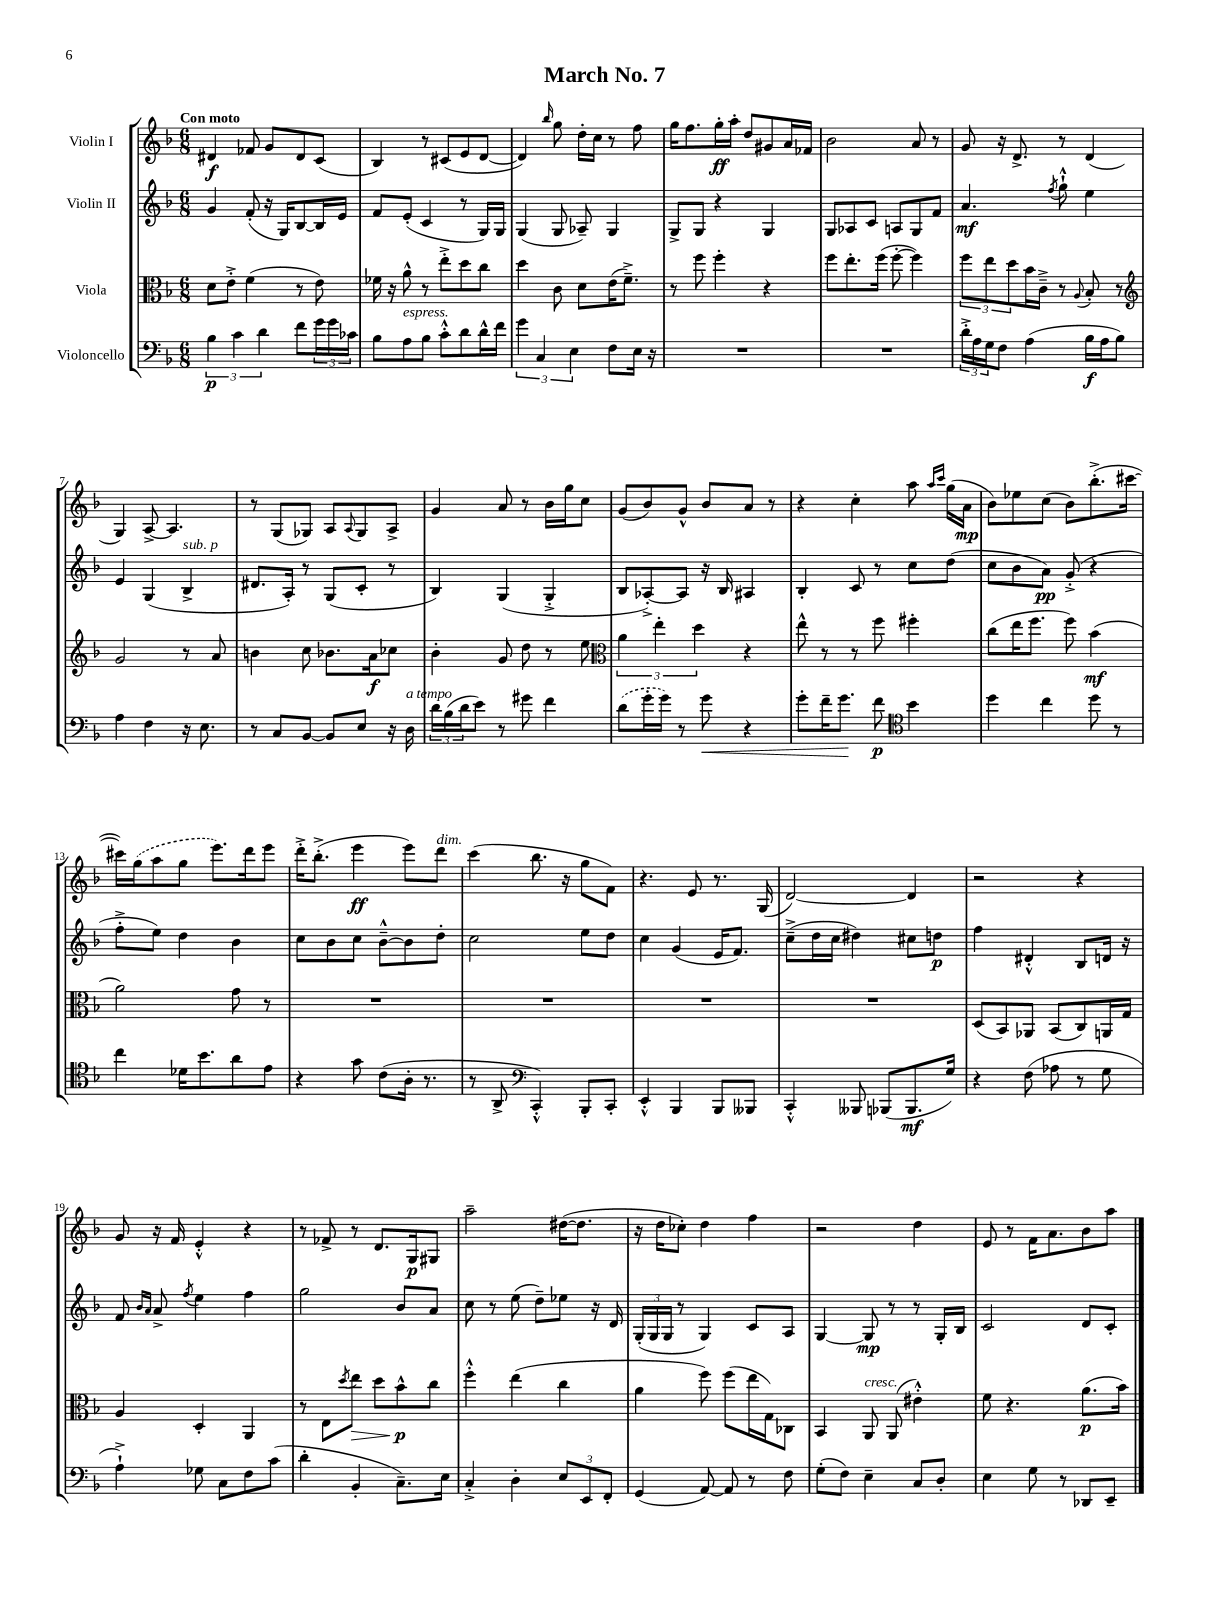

**kern	**kern	**kern	**kern
*staff4	*staff3	*staff2	*staff1
*clefF4	*clefC3	*clefG2	*clefG2
*k[b-]	*k[b-]	*k[b-]	*k[b-]
*M6/8	*M6/8	*M6/8	*M6/8
6B-	8d	4g	4d#
.	8e'^	.	.
6c	.	.	.
.	(4f	(8f'	8f-
6d	.	.	.
.	.	16r	8g
.	.	16G)	.
8f	8r	[8B-	8d#
24g	8e)	16B-]	(8c
24g	.	.	.
.	.	16e	.
24c-	.	.	.
=	=	=	=
8B-	16f-	8f	4B-)
.	16r	.	.
8A	8a^^	(8e'	.
8B-	8r	4c	8r
8c'^^	8ee'^	.	(8c#
8d	8dd	8r	8e
16d^^	8cc	16G)	[8d
16f	.	16G	.
=	=	=	=
6g	4dd	(4G	4d])
6C	.	.	.
.	.	.	16qqbb-
.	8c	8G	8gg
6E	.	.	.
.	8d	8A-~)	16dd'
.	.	.	16cc
8F	(16e	4G	8r
.	8.f~^)	.	.
16E	.	.	8ff
16r	.	.	.
=	=	=	=
2.r	8r	8G^	16gg
.	.	.	8.ff
.	8ff	8G	.
.	4ff'	4r	16gg'
.	.	.	16aa'
.	.	.	8dd
.	4r	4G	8g#
.	.	.	16a
.	.	.	16f-
=	=	=	=
2.r	8ff	8G	2b-
.	8.ee'	8A-	.
.	.	8c	.
.	(16ff	.	.
.	[8ff'	8A	.
.	4ff])	8G	8a
.	.	8f	8r
=	=	=	=
24d'^	12ff	4.a	8g
24A	.	.	.
24G	12ee	.	.
8F	.	.	16r
.	12dd	.	.
.	.	.	8.d^
(4A	16b-	.	.
.	16c~^	.	.
.	.	8qff	.
.	8r	8gg`^^	8r
.	8qqA	.	.
16B-	8B-'	4ee	(4d
16A	.	.	.
8B-)	8r	.	.
=	=	=	=
*	*clefG2	*	*
4A	2g	4e	4G)
4F	.	(4G	[8A^
.	.	.	4.A]
16r	8r	4B-^	.
8.E	.	.	.
.	8a	.	.
=	=	=	=
8r	4b	8.d#	8r
8C	.	.	(8G
.	.	16A')	.
[8BB-	8cc	8r	8G-)
8BB-]	8.b-	(8G	8A
.	.	.	8qqA
8E	.	8c'	8G-
.	16a	.	.
16r	8cc-	8r	8A^
16D	.	.	.
=	=	=	=
24d	4b-'	4B-)	4g
(24B-	.	.	.
24d	.	.	.
8e)	.	.	.
8r	8g	(4G	8a
8g#	8dd	.	8r
4f	8r	4G'^	16b-
.	.	.	16gg
.	8ee	.	8cc
=	=	=	=
*	*clefC3	*	*
(8d	6a	8B-	(8g
16g'	.	[8A-'^)	8b-)
.	6ee'	.	.
16g)	.	.	.
8r	.	8A-]	8g^^
.	6dd	.	.
8g	.	16r	8b-
.	.	16B-	.
4r	4r	4A#	8a
.	.	.	8r
=	=	=	=
8g'	8ee^^	4B-'	4r
16f~	8r	.	.
8.g	.	.	.
.	8r	8c	4cc'
8f	8ff	8r	.
*clefC4	*	*	*
4b-	4ff#'	8cc	8aa
.	.	.	16qqaa
.	.	.	16qqccc
.	.	(8dd	(16gg
.	.	.	16a
=	=	=	=
4dd	(8cc	8cc	8b-)
.	16ee	8b-	8ee-
.	8.ff	.	.
4cc	.	8a)	(8cc
.	8ff)	(8g'^	8b-)
8dd	(4b-	4r	(8.bb-'^
8r	.	.	.
.	.	.	[16ccc#
=	=	=	=
4cc	2a)	8ff'^	16ccc#])
.	.	.	(16gg
.	.	8ee)	8aa
16d-	.	4dd	8gg
8.b-	.	.	.
.	.	.	8.eee)
8a	8g	4b-	.
.	.	.	16ddd
8e	8r	.	8eee
=	=	=	=
4r	2.r	8cc	16ddd'^
.	.	.	(8.bb-'^
.	.	8b-	.
8g	.	8cc	4eee
(8c	.	[8b-~^^	.
16A'	.	8b-]	8eee)
8.r	.	.	.
.	.	8dd'	8ddd
=	=	=	=
8r	2.r	2cc	(4ccc
8AA^	.	.	.
*clefF4	*	*	*
4CC'^^)	.	.	8.bb-
.	.	.	16r
8BBB-'	.	8ee	8gg
8CC'	.	8dd	8f)
=	=	=	=
4EE'^^	2.r	4cc	4.r
4BBB-	.	(4g	.
.	.	.	8e
8BBB-	.	16e	8.r
.	.	8.f)	.
8BBB--	.	.	.
.	.	.	(16G
=	=	=	=
4CC'^^	2.r	(8cc~^	[2d)
.	.	16dd	.
.	.	16cc	.
8BBB--	.	4dd#)	.
(8BBB-	.	.	.
8.BBB-	.	8cc#	4d]
.	.	8dd	.
16G)	.	.	.
=	=	=	=
4r	(8D	4ff	2r
.	8BB-)	.	.
(8F	8AA-	4d#'^^	.
8A-	(8BB-	.	.
8r	8C)	8B-	4r
8G	16AA	16d	.
.	16G	16r	.
=	=	=	=
4A`^)	4A	8f	8g
.	.	16qqb-	.
.	.	16qqa	.
.	.	8a^	16r
.	.	.	16f
.	.	8qff	.
8G-	4D'	4ee	4e'^^
8C	.	.	.
8F	4AA	4ff	4r
(8c	.	.	.
=	=	=	=
4d'	8r	2gg	8r
.	8E	.	8f-^
.	8qdd	.	.
4BB-'	8ee	.	8r
.	8dd	.	8.d
8.C~)	8b-^^	8b-	.
.	.	.	16G
.	8cc	8a	8G#
16E	.	.	.
=	=	=	=
4C'^	4ff'^^	8cc	2aa~
.	.	8r	.
4D'	(4ee	(8ee	.
.	.	8dd~)	.
12E	4cc	8ee-	([16dd#
.	.	.	8.dd#]
12EE	.	.	.
.	.	16r	.
12FF'	.	.	.
.	.	16d	.
=	=	=	=
(4GG	4a	(24G'	16r
.	.	24G	.
.	.	.	16dd
.	.	24G	.
.	.	8r	8cc-')
[8AA)	8ff)	4G)	4dd
8AA]	(8ff	.	.
8r	16ee	8c	4ff
.	16G)	.	.
8F	8C-	8A	.
=	=	=	=
(8G'	4BB-	[4G	2r
8F)	.	.	.
4E~	8AA	8G]	.
.	(8AA	8r	.
8C	4e#'^^)	8r	4dd
8D'	.	16G'	.
.	.	16B-	.
=	=	=	=
4E	8f	2c	8e
.	4.r	.	8r
8G	.	.	16f
.	.	.	8.a
8r	.	.	.
8DD-	(8.a	8d	8b-
8EE~	.	8c'	8aa
.	16b-)	.	.
==	==	==	==
*-	*-	*-	*-
